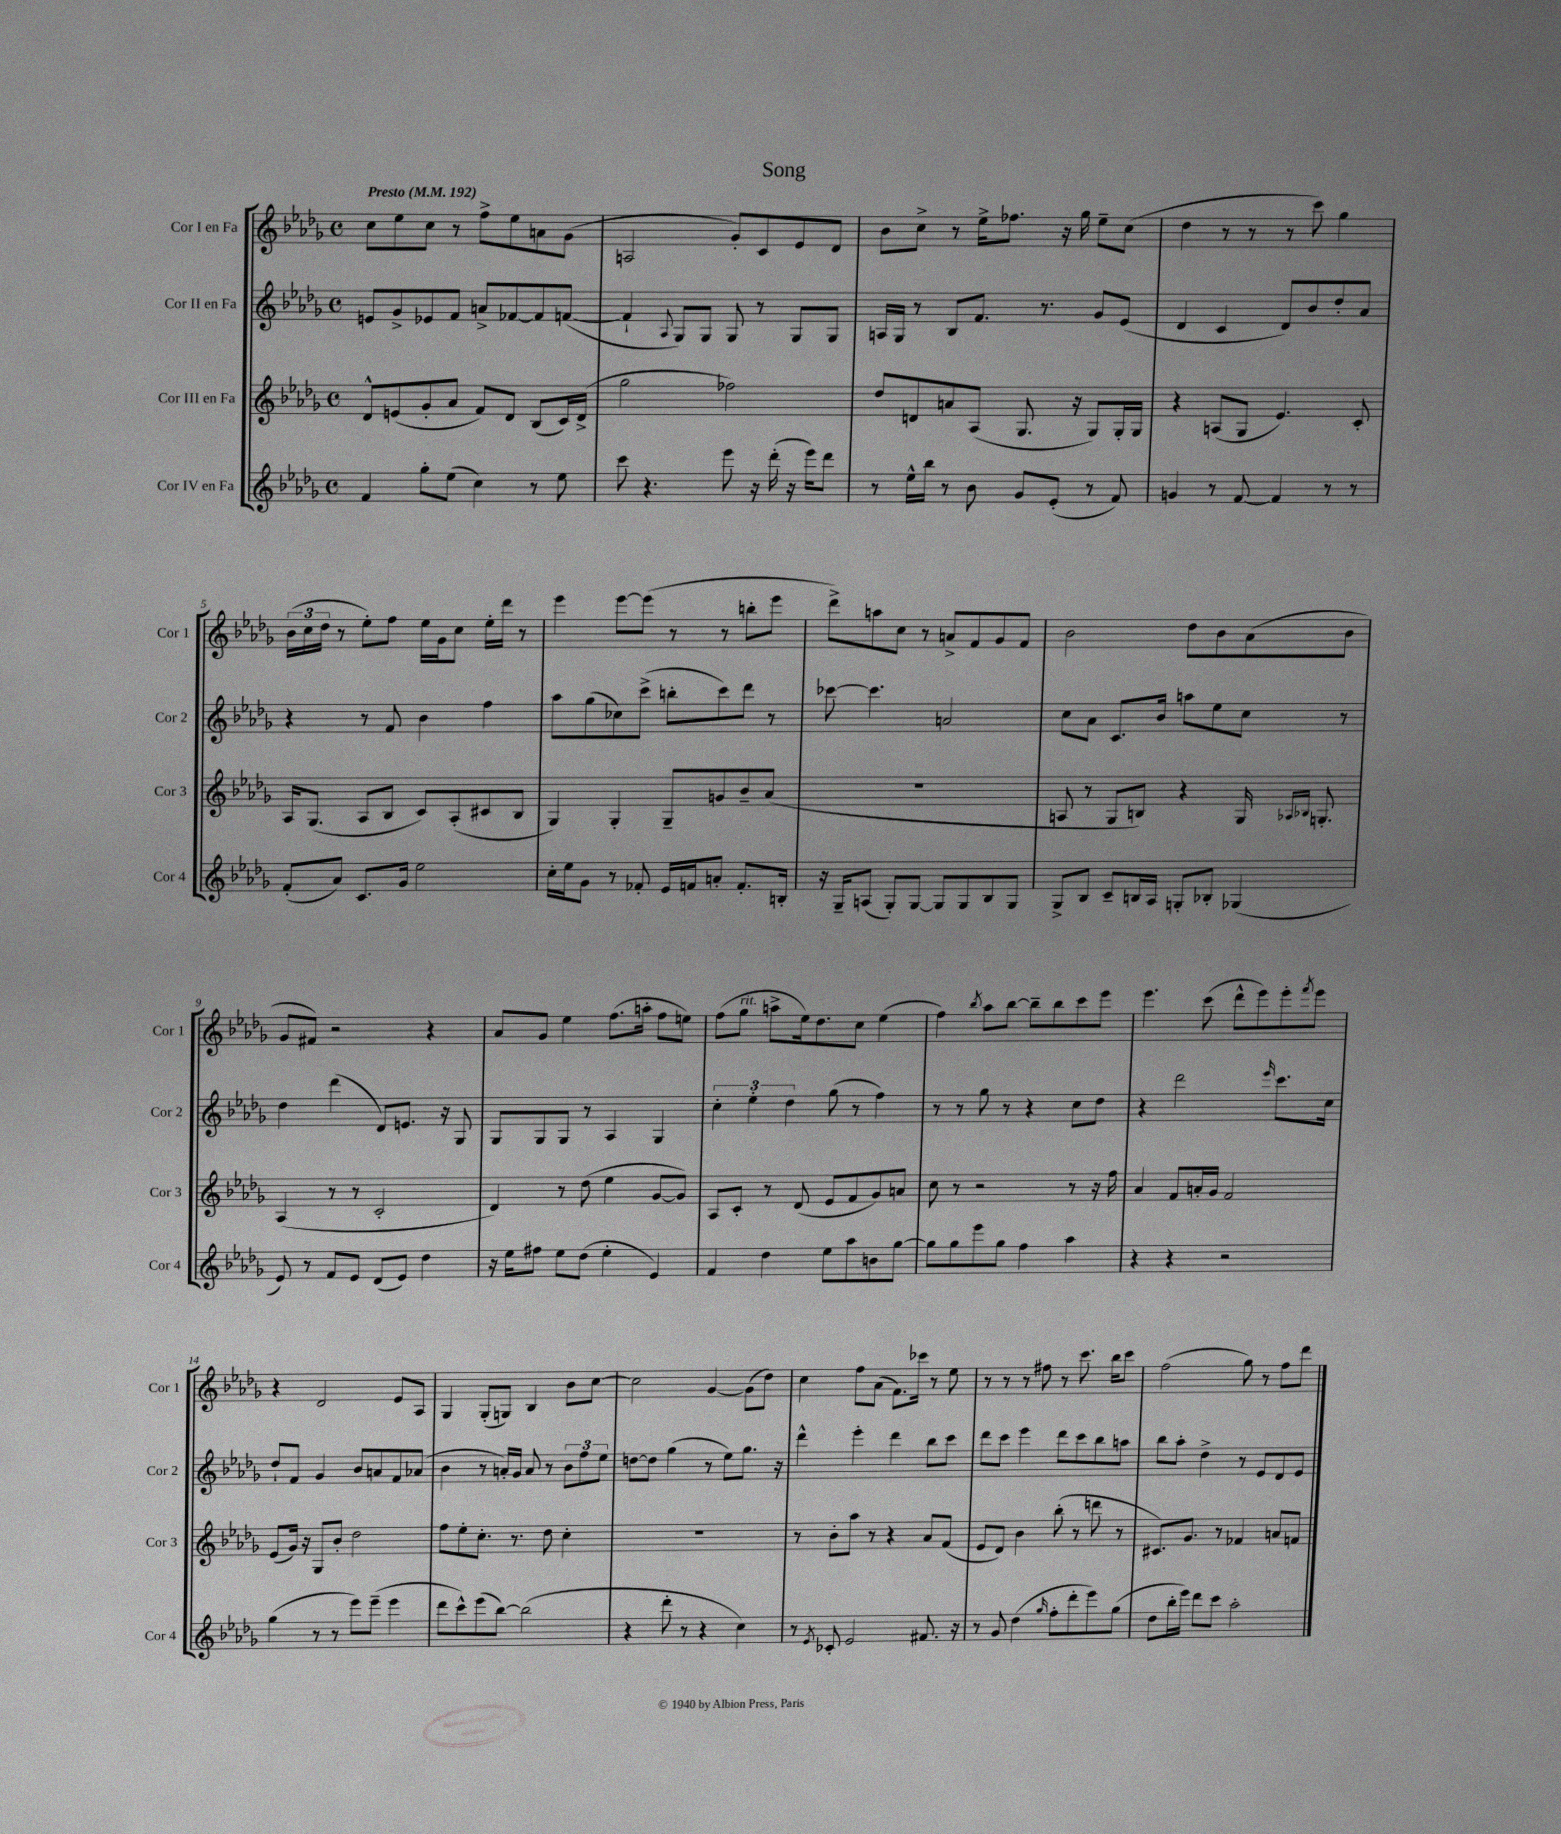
\header { title = "Song" }
<<
\new StaffGroup <<
\new Staff = "s0" \with { instrumentName = "Cor I en Fa" shortInstrumentName = "Cor 1" } {
    \clef treble \key des \major \defaultTimeSignature \time 4/4 \tempo "Presto" 4 = 192
    c''8 ees''8 c''8 r8 f''8-> ees''8 a'8 ges'8( |
    a2 ges'8-.) c'8 ees'8 des'8 |
    bes'8 c''8-> r8 ees''16-> fes''8. r16 ges''16 ees''8-- c''8( |
    des''4 r8 r8 r8 c'''8) ges''4 |
    \tuplet 3/2 { bes'16( c''16 des''16 } r8 ees''8-.) f''8 ees''16 ges'16 c''8 ees''16-. des'''16 r8 |
    ees'''4 ees'''8~ ees'''8( r8 r8 b''8-. ees'''8 |
    des'''8->) a''8 c''8 r8 a'8-> f'8 ges'8 f'8 |
    bes'2 des''8 bes'8 aes'8( bes'8 |
    ges'8 fis'8) r2 r4 |
    aes'8 ges'8 ees''4 f''8.( a''16-. f''8 e''8) |
    f''8( ges''8^\markup { \italic "rit." } a''8-> ees''16) des''8. c''8 ees''4( |
    f''4) \acciaccatura { bes''8 } aes''8 bes''8~ bes''8-- bes''8 c'''8 ees'''8 |
    ees'''4. c'''8( des'''8-^ ees'''8) ees'''8-. \acciaccatura { f'''8 } ees'''8 |
    r4 des'2 ees'8 aes8 |
    ges4 ges8-.( g8) bes4 bes'8 c''8~ |
    c''2 ges'4~ ges'8( des''8) |
    c''4 f''8 aes'8( f'8.) ces'''16 r8 ees''8 |
    r8 r8 r8 fis''8 r8 c'''8. bes''16 c'''8 |
    f''2( ges''8) r8 f''8 des'''8 \bar "|." |
}
\new Staff = "s1" \with { instrumentName = "Cor II en Fa" shortInstrumentName = "Cor 2" } {
    \clef treble \key des \major \defaultTimeSignature \time 4/4
    e'8 ges'8-> ees'8 f'8 a'8-> fes'8~ fes'8 f'8~( |
    f'4-! \appoggiatura { aes8 } ges8) ges8 ges8 r8 ges8 ges8 |
    a16 ges16 r8 bes8 f'8. r8. ges'8 ees'8( |
    des'4 c'4 des'8) bes'8 des''8-. aes'8 |
    r4 r8 f'8 bes'4 f''4 |
    aes''8 ges''8( ces''8) c'''8->( b''8-. c'''8) des'''8 r8 |
    ces'''8~ ces'''4. a'2 |
    c''8 aes'8 c'8. bes'16 a''8 ees''8 c''8 r8 |
    des''4 des'''4( des'8) e'8. r16 ges8 |
    ges8 ges8 ges8 r8 aes4 ges4 |
    \tuplet 3/2 { c''4-. ees''4-. des''4 } ges''8( r8 f''4) |
    r8 r8 ges''8 r8 r4 c''8 des''8 |
    r4 des'''2 \grace { ees'''16 } c'''8. c''16 |
    des''8-! f'8 ges'4 bes'8 a'8 f'8 aes'8( |
    bes'4 r8 a'16-.) ges'16 a'8 r8 \tuplet 3/2 { bes'8 f''8 ees''8 } |
    d''8~ d''8 ges''4( r8 ees''8) ges''8. r16 |
    des'''4-^ ees'''4-. des'''4 bes''8 c'''8 |
    des'''8 c'''8 ees'''4 des'''8 c'''8 bes''8 a''8 |
    bes''8 aes''8-. des''4-> r8 ees'8 des'8 ees'8 \bar "|." |
}
\new Staff = "s2" \with { instrumentName = "Cor III en Fa" shortInstrumentName = "Cor 3" } {
    \clef treble \key des \major \defaultTimeSignature \time 4/4
    des'8-^ e'8( ges'8-. aes'8 f'8) des'8 bes8( c'16) des'16->( |
    ges''2 fes''2) |
    des''8 d'8 a'8 aes8( ges8. r16 ges8) ges16-. ges16 |
    r4 a8( ges8 ees'4.) c'8-. |
    aes16 ges8.( aes8 bes8 c'8) aes8-.( cis'8 bes8 |
    ges4) ges4-. ges8-- g'8 bes'8-- aes'8( |
    R1 |
    a8 r8 ges8 b8) r4 ges16 \grace { aes16 bes16 } g8.-. |
    aes4( r8 r8 c'2-. |
    des'4) r8 des''8( ees''4 ges'8~ ges'8) |
    aes8 c'8-. r8 des'8( ees'8 f'8 ges'8) a'8 |
    c''8 r8 r2 r8 r16 f''16 |
    aes'4 f'8 a'16-. ges'16 f'2 |
    ees'8( ges'16) r16 ges8 bes'8-. des''2 |
    f''8 ees''8-. c''8.-. r8. des''8 c''4-. |
    r1 |
    r8 bes'8-. aes''8 r8 r4 aes'8 f'8( |
    ees'8 des'8) bes'4 bes''8-.( r8 d'''8 r8 |
    cis'8.) ges'8. r8 fes'4 a'8 f'8 \bar "|." |
}
\new Staff = "s3" \with { instrumentName = "Cor IV en Fa" shortInstrumentName = "Cor 4" } {
    \clef treble \key des \major \defaultTimeSignature \time 4/4
    f'4 ges''8-. ees''8( c''4) r8 ees''8 |
    c'''8 r4. ees'''8 r16 des'''16-.( r16 ees'''16) des'''8 |
    r8 ees''16-^ bes''16 r8 bes'8 ges'8 ees'8-.( r8 f'8) |
    g'4 r8 f'8~ f'4 r8 r8 |
    f'8-.( aes'8) c'8. ges'16 ees''2 |
    c''16-. ees''16 ges'8 r8 fes'8-. ees'16 f'16 a'8-. f'8.-. b16-. |
    r16 ges16-- a8( ges8-.) ges8~ ges8 ges8 bes8 ges8 |
    ges8-> bes8 c'8-- b16 aes16 g8-. bes8-. ges4( |
    ees'8) r8 f'8 ees'8 des'8( ees'8) des''4 |
    r16 ees''16 fis''8 ees''8 des''8( ees''4-. ees'4) |
    f'4 des''4 ees''8 aes''8 b'8 ges''8~ |
    ges''8 ges''8 ees'''8 ges''8 f''4 aes''4 |
    r4 r4 r2 |
    ges''4( r8 r8 ees'''8) ees'''8--( ees'''4 |
    des'''8 c'''8-^) ees'''8( bes''8~) bes''2( |
    r4 des'''8-. r8 r4 c''4) |
    r8 \acciaccatura { ees'8 } ces'8-. ees'2 fis'8. r16 |
    r8 ges'8 des''4( \grace { ges''16 } f''8-. des'''8-. ees'''8) ges''8( |
    des''8 bes''16-. ees'''16) des'''8 c'''8 aes''2-. \bar "|." |
}
>>
>>
